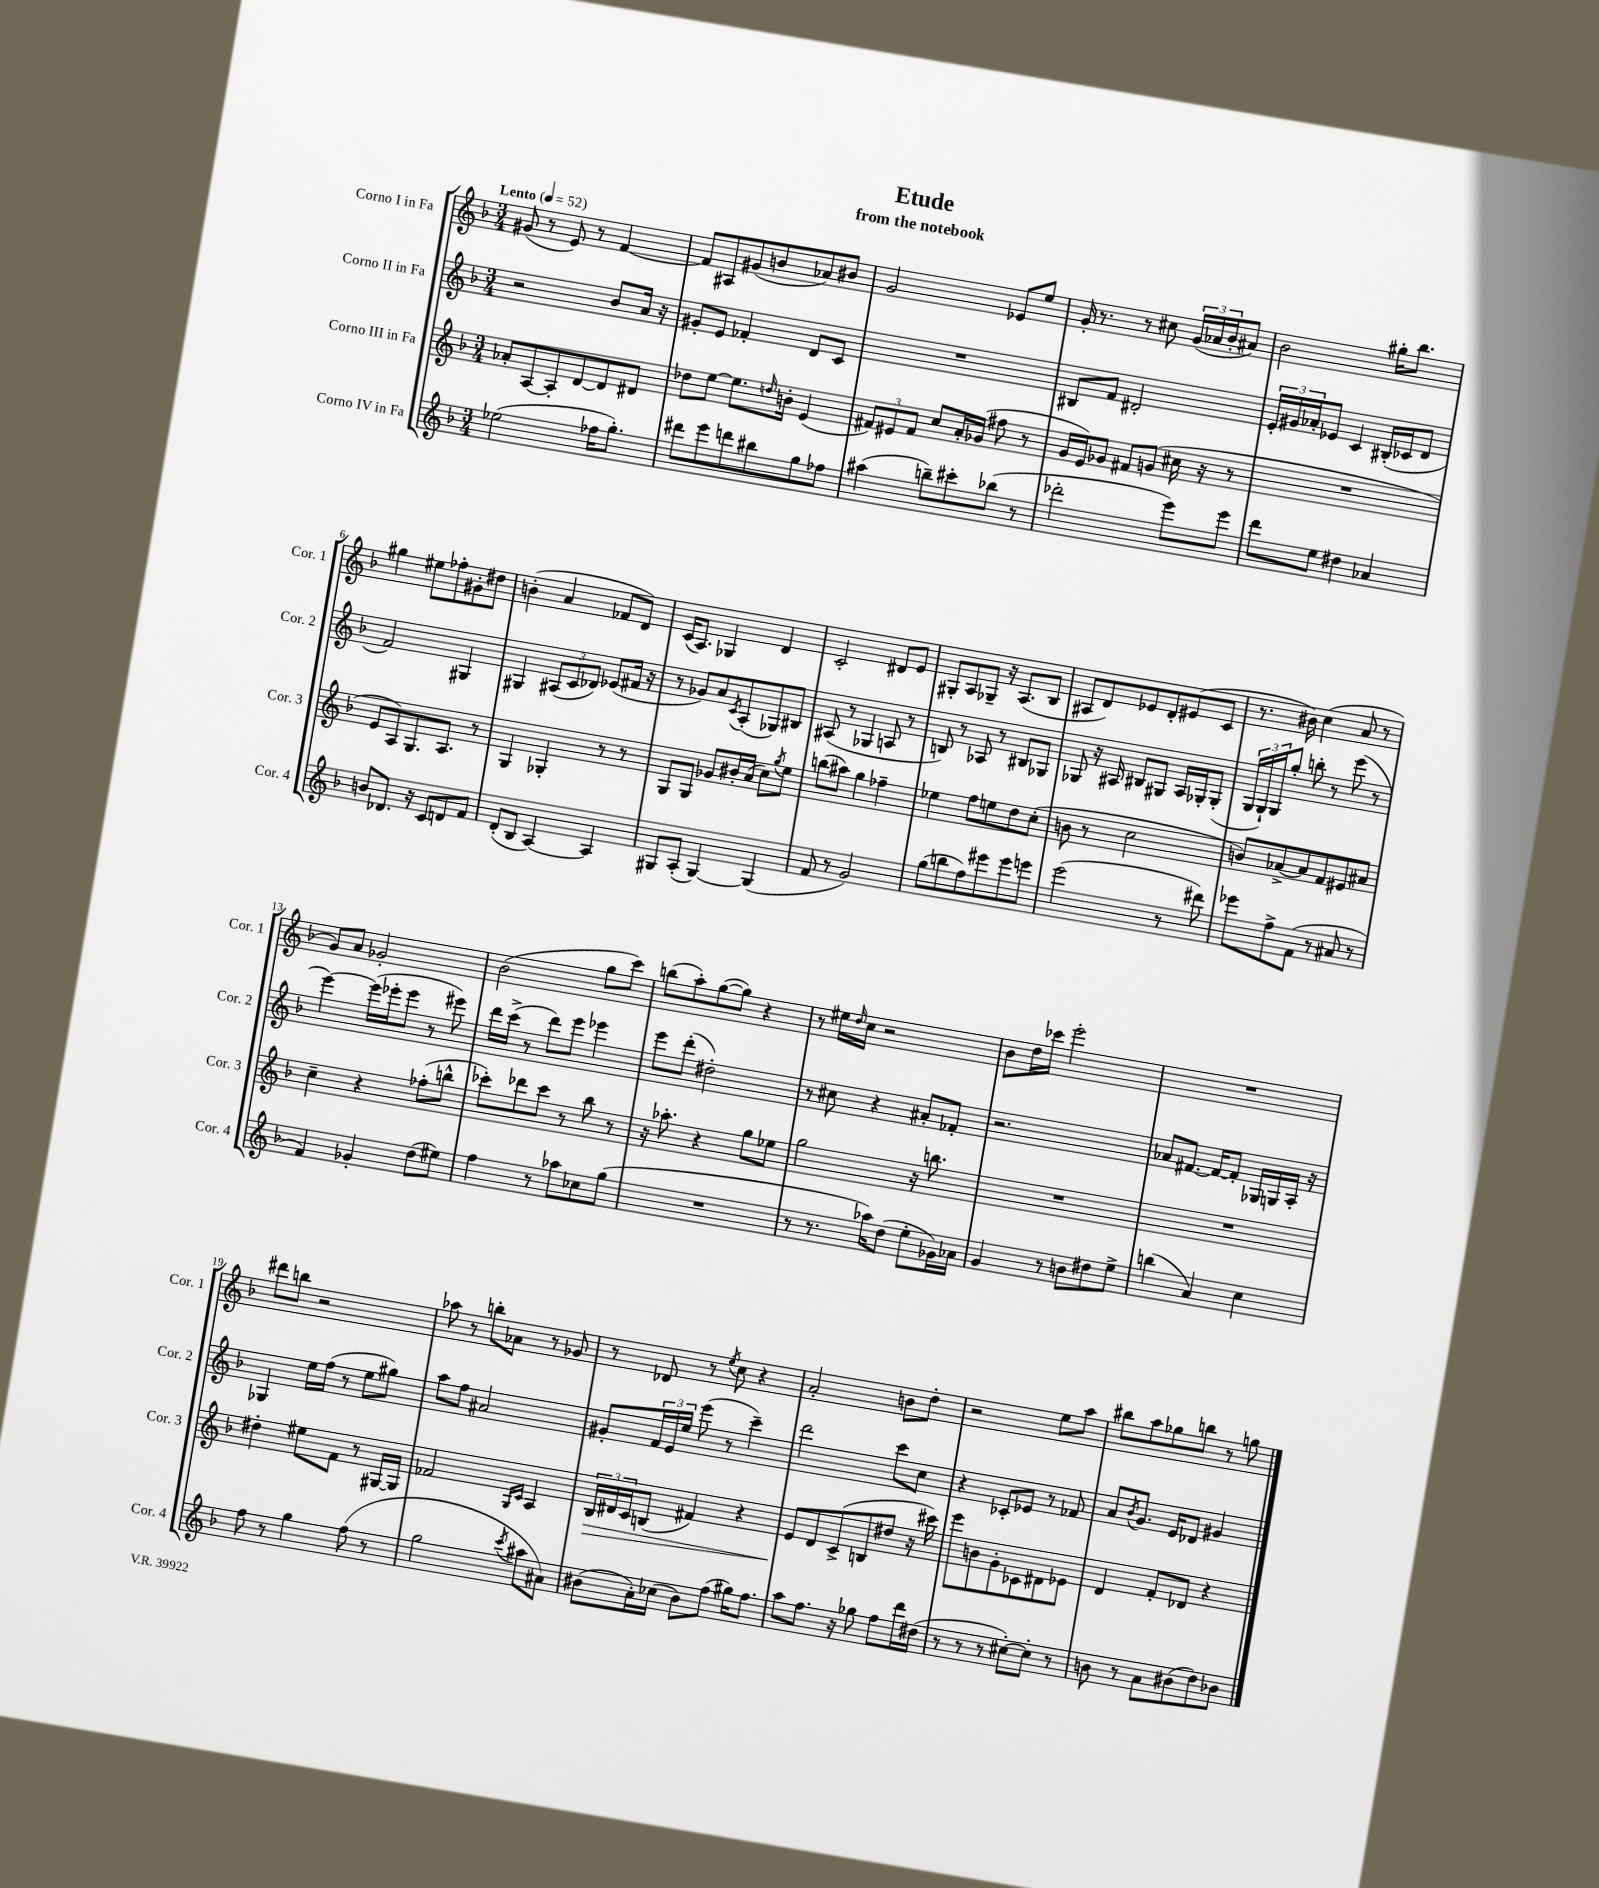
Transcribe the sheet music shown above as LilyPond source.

\header { title = "Etude" subtitle = "from the notebook" }
<<
\new StaffGroup <<
\new Staff = "s0" \with { instrumentName = "Corno I in Fa" shortInstrumentName = "Cor. 1" } {
    \clef treble \key f \major \numericTimeSignature \time 3/4 \tempo "Lento" 4 = 52
    gis'8( r8 e'8) r8 f'4~ |
    f'8 ais8 gis'8( b'8 aes'8) bis'8 |
    g'2 ees'8 e''8 |
    g'16-. r8. r8 cis''8 \tuplet 3/2 { g'16( aes'16 bes'16-. } ais'8) |
    bes'2 gis''16-. bes''8. |
    gis''4 eis''8 fes''8-. gis'8-. dis''8 |
    b'4-.( a'4 fes'8 d'8) |
    c'16( a8.) ges4 d'4 |
    c'2-. dis'8 e'8 |
    gis8-. a8 ges8-- r16 a8.( bes8 |
    ais8 d'8) ees'8 d'8-. eis'8( c'8 |
    r8. bis'16) c''4( a'8 r8 |
    g'8) a'8 ges'2-. |
    bes'2( g''8 c'''8) |
    b''8( a''8-.) g''8~( g''8) r4 |
    r8 eis''16 \grace { d''16 } c''16 r2 |
    bes'8 d''16 ces'''16 e'''2-. |
    R2. |
    dis'''8 b''8 r2 |
    aes''8 r8 b''8-. aes'8 r8 ges'8 |
    r8 des'8 r8 \acciaccatura { e''8 } c''8 r4 |
    a'2-. b'8 d''8-. |
    r2 e''8 a''8 |
    bis''8 a''8 ges''8 b''8 r8 g''8 \bar "|." |
}
\new Staff = "s1" \with { instrumentName = "Corno II in Fa" shortInstrumentName = "Cor. 2" } {
    \clef treble \key f \major \numericTimeSignature \time 3/4
    r2 bes'8 a'16 r16 |
    gis'8-. e'8 fes'4-. d'8 c'8 |
    R2. |
    bis8 f'8 dis'2-. |
    \tuplet 3/2 { e'16-. gis'16 aes'16-. } ees'8 c'4 bis16-.( ces'16 d'8 |
    f'2) gis4 |
    gis4 \tuplet 3/2 { ais8( c'8 des'8) } ees'8( fis'16 r16 |
    r8 ges'8) a'8 \acciaccatura { c'8 } a8-.( ges8) bis8 |
    ais8( r8 ges4 a8 r8 |
    b8) r8 aes8 r8 bis8 ges8 |
    ges8 r16 ais16 bis8 gis8 ais16 ges16-. ges8-.( |
    \tuplet 3/2 { g16 g16-!) g16 } g''8-. b''8-. r8 e'''8( r8 |
    e'''4~) e'''16( ees'''16-. ees'''8 r8 eis'''8) |
    d'''16 c'''16->( r8 d'''8) e'''8 ees'''4 |
    e'''8 d'''8-.( dis''2-.) |
    r8 cis''8 r4 ais'8-. fes'8-. |
    r2. |
    aes'8 fis'8.~ fis'16~ fis'8-. ges16 g16 a16-. r16 |
    ges4 e''16 f''16( r8 e''8 gis''8) |
    a''8 f''8 ais'2 |
    gis'8-. \tuplet 3/2 { f'16 e'16 e''16 } e'''8( r8 c'''4--) |
    d'''2 c'''8 c''8 |
    r4 ces'8-. ees'8 r8 fes'8 |
    a'8 \acciaccatura { bes'8 } g'8. e'16 des'8 gis'4 \bar "|." |
}
\new Staff = "s2" \with { instrumentName = "Corno III in Fa" shortInstrumentName = "Cor. 3" } {
    \clef treble \key f \major \numericTimeSignature \time 3/4
    aes'8-. a8~ a8-. d'8~ d'8 dis'8 |
    des''8 e''8~ e''8. \grace { d''16 } b'16-. e'4( |
    \tuplet 3/2 { fis'8) eis'8 fis'8 } c''8 a'16-. ges'16( fis''8 r8 |
    g'16 e'16) ges'8 fis'8 g'8( cis''16 r16 r8 |
    R2. |
    e'8 a8) g8. a8. r8 |
    g4 ges4-. r8 r8 |
    g8 g8 ges'8 bis'16-. a'16( c''8) \acciaccatura { g''8 } e''8 |
    b''8( ais''8) g''4 fes''4-- |
    ees''4 f''8 e''8 d''8 c''8-.( |
    b'8 r8 c''2 |
    b'8) aes'8~-> aes'8 f'8 eis'8 ais'8 |
    c''4-- r4 fes''8-.( b''8-^ |
    ces'''8-.) des'''8 ces'''8 r8 bes''8 r8 |
    r16 aes''8.-. r4 g''8 ees''8 |
    g''2 r16 b''8. |
    R2. |
    R2. |
    dis''4-. eis''8 f'8 r8 gis16~ gis16 |
    fes'2 \grace { g16 c'16 } a4 |
    \tuplet 3/2 { bes16\> dis'16 c'16 } b8( fis'4) r4 |
    e'8\! d'8 c'8->( b8 dis''8 r16 cis'''16) |
    e'''8 b'8 g'8-. ces'8 dis'8 ees'8 |
    d'4 f'8-. des'8 r4 \bar "|." |
}
\new Staff = "s3" \with { instrumentName = "Corno IV in Fa" shortInstrumentName = "Cor. 4" } {
    \clef treble \key f \major \numericTimeSignature \time 3/4
    ees''2( fes''16 g''8.-.) |
    dis'''8 e'''8 d'''8 bis''8 g''8 fes''8 |
    ais''4( b''8--) cis'''8-. bes''8( r8 |
    des'''2-. e'''8) e'''8 |
    d'''8 e''8 dis''4 aes'4 |
    b'8 des'8. r16 c'8 d'8 f'8 |
    d'8-.( bes8 a4~) a4 |
    gis8 a8-.( gis4~) gis4( |
    f'8 r8 g'2) |
    g''8( b''8 f''8) eis'''8 eis'''8 e'''8 |
    e'''2( r8 dis'''8) |
    ees'''8 f''8-> f'8( r8 ais'8 r8 |
    f'4) ges'4-. d''8( eis''8) |
    f''4 r8 aes''8 ces''8 g''8( |
    R2. |
    r8 r8. aes''16) d''8( e''8-. ges'16) aes'16 |
    g'4 r8 b'8 dis''8 e''8-> |
    b''4( a'4) c''4 |
    f''8 r8 g''4 f''8( r8 |
    g''2 \acciaccatura { c'''8 } ais''8 ais'8) |
    bis'8( a'16-.) ces''16( bis'8) f''8( gis''16) f''8. |
    a''8 f''8. r16 ges''8 f''8 d'''16 dis''16( |
    r8 r8 r8 cis''8~-.) cis''8-. r8 |
    b'8 r8 a'8 bis'8( d''8) bes'8 \bar "|." |
}
>>
>>
